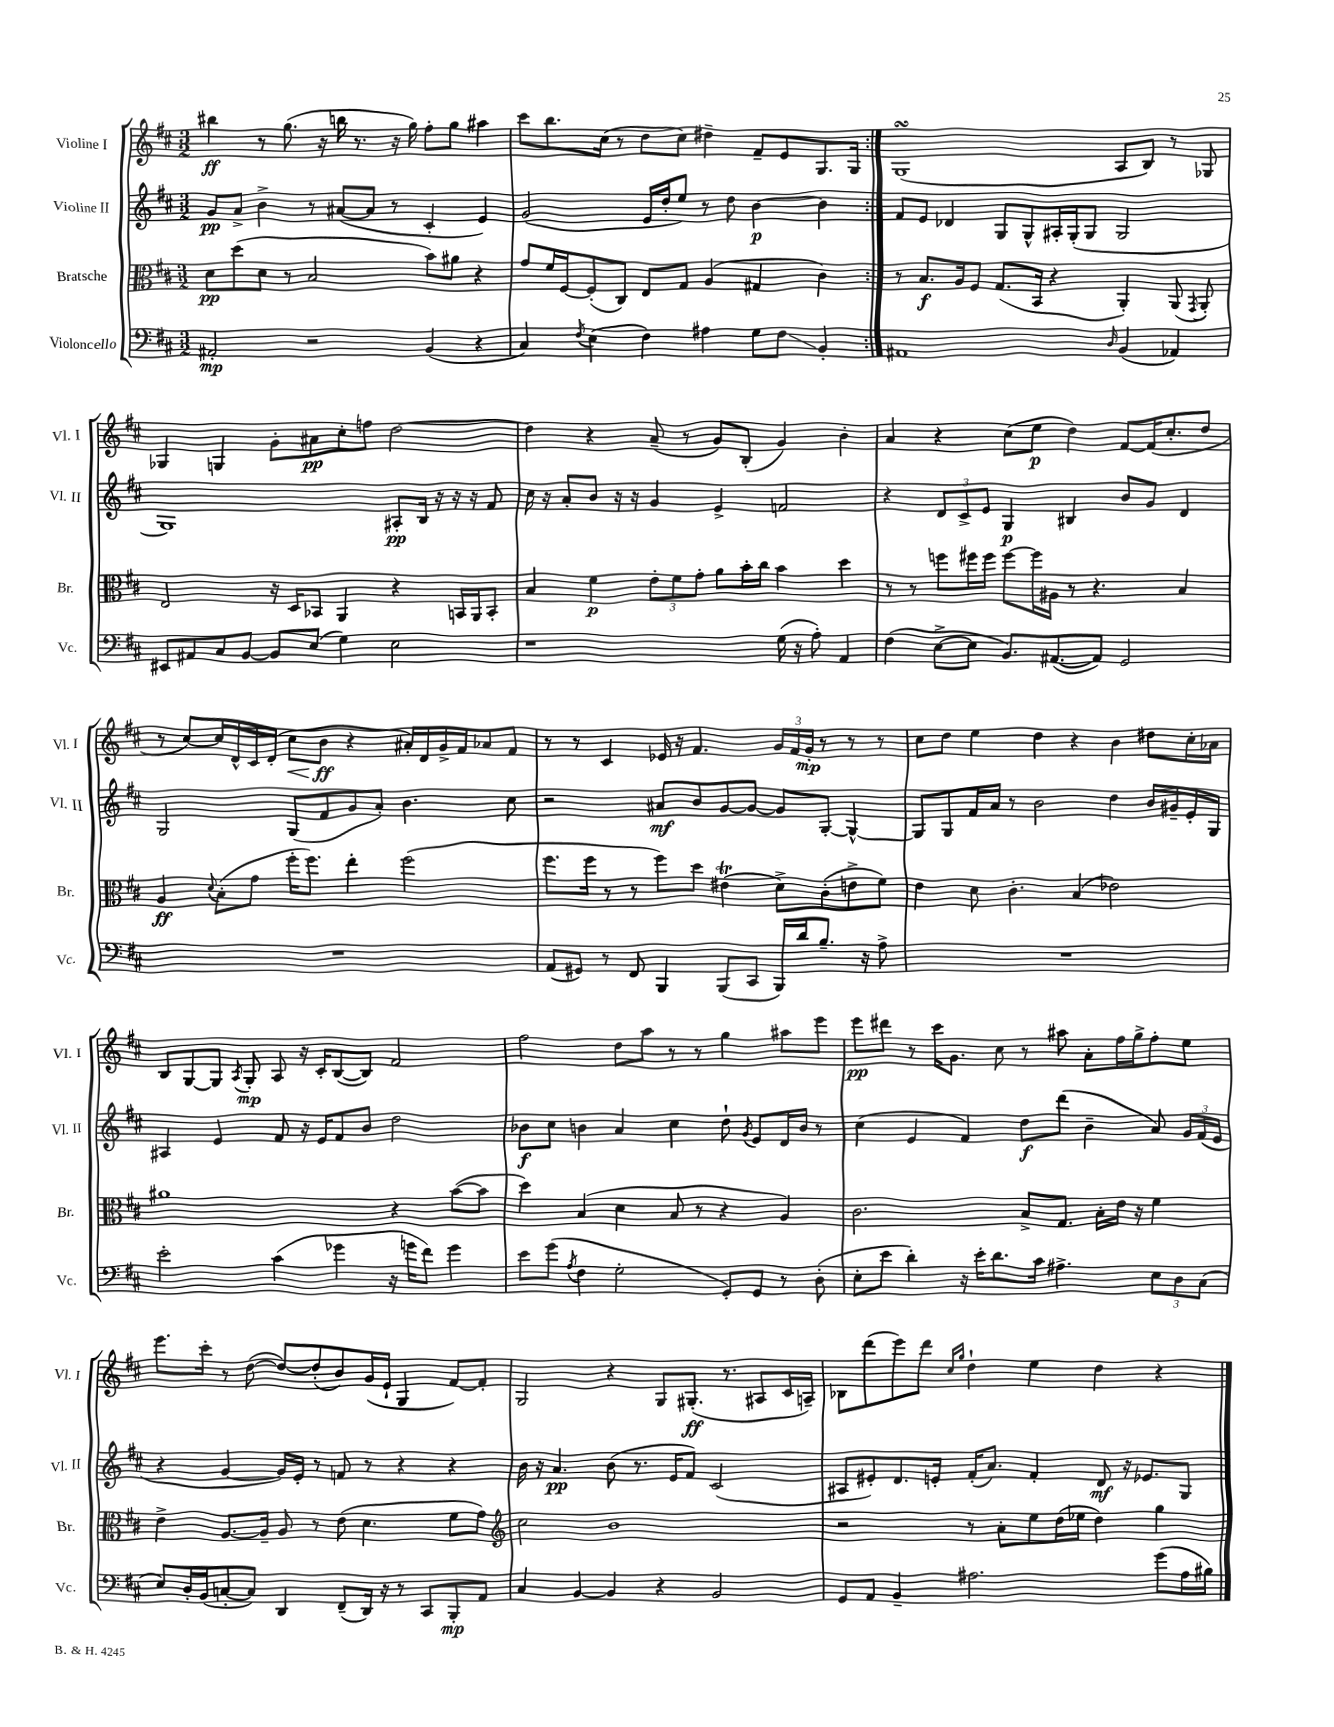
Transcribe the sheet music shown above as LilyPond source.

<<
\new StaffGroup <<
\new Staff = "s0" \with { instrumentName = "Violine I" shortInstrumentName = "Vl. I" } {
    \clef treble \key d \major \numericTimeSignature \time 3/2
    \autoBeamOff \repeat volta 2 { bis''4\ff r8 g''8.( r16 b''16 r8. r16 g''16) fis''8[-. g''8] ais''4 |
    cis'''8[ b''8. cis''16]( r8 d''8[ cis''8]) dis''4-- fis'8[-- e'8 g8. g16] | }
    g1\turn( a8[ b8]) r8 ges8 |
    ges4 g4 g'8[-. ais'8\pp cis''8-. f''8] d''2~ |
    d''4 r4 a'8--( r8 g'8[) b8]-.( g'4) b'4-. |
    a'4 r4 cis''8[( e''8]\p d''4) fis'8[~ fis'16( cis''8.-. d''8] |
    r8 cis''8[~) cis''16 d'16-^ cis'16 d'16]-.( cis''8[\< b'8]\ff\! r4 ais'16[-.) d'16 g'16-> fis'16 aes'8 fis'8] |
    r8 r8 cis'4 ees'16 r16 fis'4. \tuplet 3/2 { g'16[ fis'16 g'16]-.\mp } r8 r8 r8 |
    cis''8[ d''8] e''4 d''4 r4 b'4 dis''8[ cis''16-. aes'16] |
    b8[ g8~ g8] \acciaccatura { a8 } g8-.\mp a8 r16 cis'16[-. b8~( b8]) fis'2 |
    fis''2 d''8[ a''8] r8 r8 g''4 ais''8[ e'''8] |
    e'''8[\pp dis'''8] r8 cis'''16[ g'8.] cis''8 r8 ais''8 a'8[-. fis''16 g''16-> fis''8-. e''8] |
    e'''8.[ cis'''16]-. r8 d''8~( d''8[~) d''8-.( b'8) g'16( e'16]-! g4 fis'8[~) fis'8]-. |
    g2 r4 g8[ gis8.]-.\ff( r8. ais8[ cis'16 a16]--) |
    bes8[ d'''8( e'''8) d'''8] \grace { cis''16[ g''16] } d''4-! e''4 d''4 r4 \bar "|." |
}
\new Staff = "s1" \with { instrumentName = "Violine II" shortInstrumentName = "Vl. II" } {
    \clef treble \key d \major \numericTimeSignature \time 3/2
    \autoBeamOff \repeat volta 2 { g'8[\pp a'8]-> b'4-> r8 ais'8[~( ais'8] r8 cis'4-. e'4) |
    g'2( e'16[ d''16-. e''8]) r8 d''8 b'4~\p b'4 | }
    fis'8[ e'8] des'4 g8[ g8-^ ais16-. g16-.( g8] g2 |
    g1) ais8[-.\pp b16] r16 r16 r16 fis'8 |
    cis''16 r16 a'8[-. b'8] r16 r16 g'4 e'4-> f'2 |
    r4 \tuplet 3/2 { d'8[ cis'8-> e'8] } g4\p bis4 b'8[ g'8] d'4 |
    g2 g8[( fis'8 g'8 a'8]-.) b'4. cis''8 |
    r2 ais'8[\mf b'8 g'8~ g'8]~ g'8[ g8]~-. g4~-^ |
    g8[ g8 fis'16 a'16] r8 b'2 d''4 b'16[ gis'16-- e'16-. g16] |
    ais4 e'4 fis'8 r16 e'16[ fis'8 b'8] d''2 |
    bes'8[\f cis''8] b'4 a'4 cis''4 d''8-! \acciaccatura { g'8 } e'8[ d'16 b'16] r8 |
    cis''4( e'4 fis'4) d''8[\f d'''8]( b'4-- a'8) \tuplet 3/2 { g'16[ fis'16( e'16] } |
    r4 g'4~ g'16[) e'16]-. r8 f'8 r8 r4 r4 |
    b'16 r16 a'4.\pp b'8( r8. e'16[ fis'8]) cis'2( |
    ais8[ eis'8-.) d'8. e'16]-. fis'16[-.( a'8.]) fis'4-. d'8\mf r16 ees'8.[ g8] \bar "|." |
}
\new Staff = "s2" \with { instrumentName = "Bratsche" shortInstrumentName = "Br." } {
    \clef alto \key d \major \numericTimeSignature \time 3/2
    \autoBeamOff \repeat volta 2 { d'8[\pp d''8( d'8] r8 b2 b'8[) ais'8] r4 |
    g'8[ fis'16 fis16~ fis8-.( cis8]) e8[ g8] a4( gis4 cis'4) | }
    r8 b8.[\f a16 fis8] g8.[( b,16] r4 a,4-.) a,8( \acciaccatura { g,8 } a,8-.) |
    e2 r16 d16[ bes,8] a,4 r4 b,16[ a,16 b,8]-. |
    b4 fis'4\p \tuplet 3/2 { e'8[-. fis'8 g'8]-. } a'8[ b'16-. cis''16] b'4 d''4 |
    r8 r8 f''8[ fis''16 fis''16] fis''8[~ fis''16 ais16] r8 r4. b4 |
    a4\ff \appoggiatura { d'8 } b8[-.( g'8] fis''16[-. fis''8.]) e''4-. fis''2( |
    fis''8.[ fis''16] r8 r8 fis''8[) d''8] eis'4\trill( d'8[->) cis'8-.( e'8-> fis'8]) |
    e'4 d'8 cis'4.-. b4( ees'2) |
    ais'1 r4 b'8[~( b'8] |
    d''4) b4( d'4 b8 r8 r4 a4) |
    cis'2. b8[-> g8.] b16[-. e'16] r16 fis'4 |
    e'4-> a8.[~ a16]-- a8 r8 e'8( d'4. fis'8[ g'8]) |
    \clef treble cis''2 b'1 |
    r2 r8 a'8[-. e''8 d''16( ees''16] d''4) g''4 \bar "|." |
}
\new Staff = "s3" \with { instrumentName = "Violoncello" shortInstrumentName = "Vc." } {
    \clef bass \key d \major \numericTimeSignature \time 3/2
    \autoBeamOff \repeat volta 2 { ais,2-.\mp r2 b,4( r4 |
    cis4) \acciaccatura { fis8 } e4( fis4) ais4 g8[ fis8]\glissando b,4-. | }
    ais,1 \grace { d16 } b,4( aes,4) |
    eis,8[ ais,8 cis8 b,8]~ b,8[ e8]( g4) e2 |
    r1 g16( r16 a8-.) a,4 |
    fis4( e8[~-> e8] b,8.[) ais,8.~( ais,8]) g,2 |
    R1. |
    a,8[( gis,8]) r8 fis,8 b,,4 b,,8[( cis,8] b,,16[) d'16 b8.]-- r16 a8-> |
    R1. |
    e'2-. cis'4( ges'4 r16 g'16[ fis'8]) g'4 |
    e'8[ g'8]( \acciaccatura { a8 } fis4 g2-. g,8[-.) g,8] r8 d8-.( |
    e8[-. e'8] d'4-.) r16 e'16[-. d'8. cis'16] ais4.-> \tuplet 3/2 { e8[ d8 cis8]( } |
    e8[) d16-. b,16( c8~-. c8]) d,4 fis,8[--( d,16]) r16 r8 cis,8[ b,,8-.\mp a,8] |
    cis4 b,4~ b,4 r4 b,2 |
    g,8[ a,8] b,4-- ais2. g'8[( ais16 bis16]) \bar "|." |
}
>>
>>
\layout { \context { \Score \remove "Bar_number_engraver" } }
